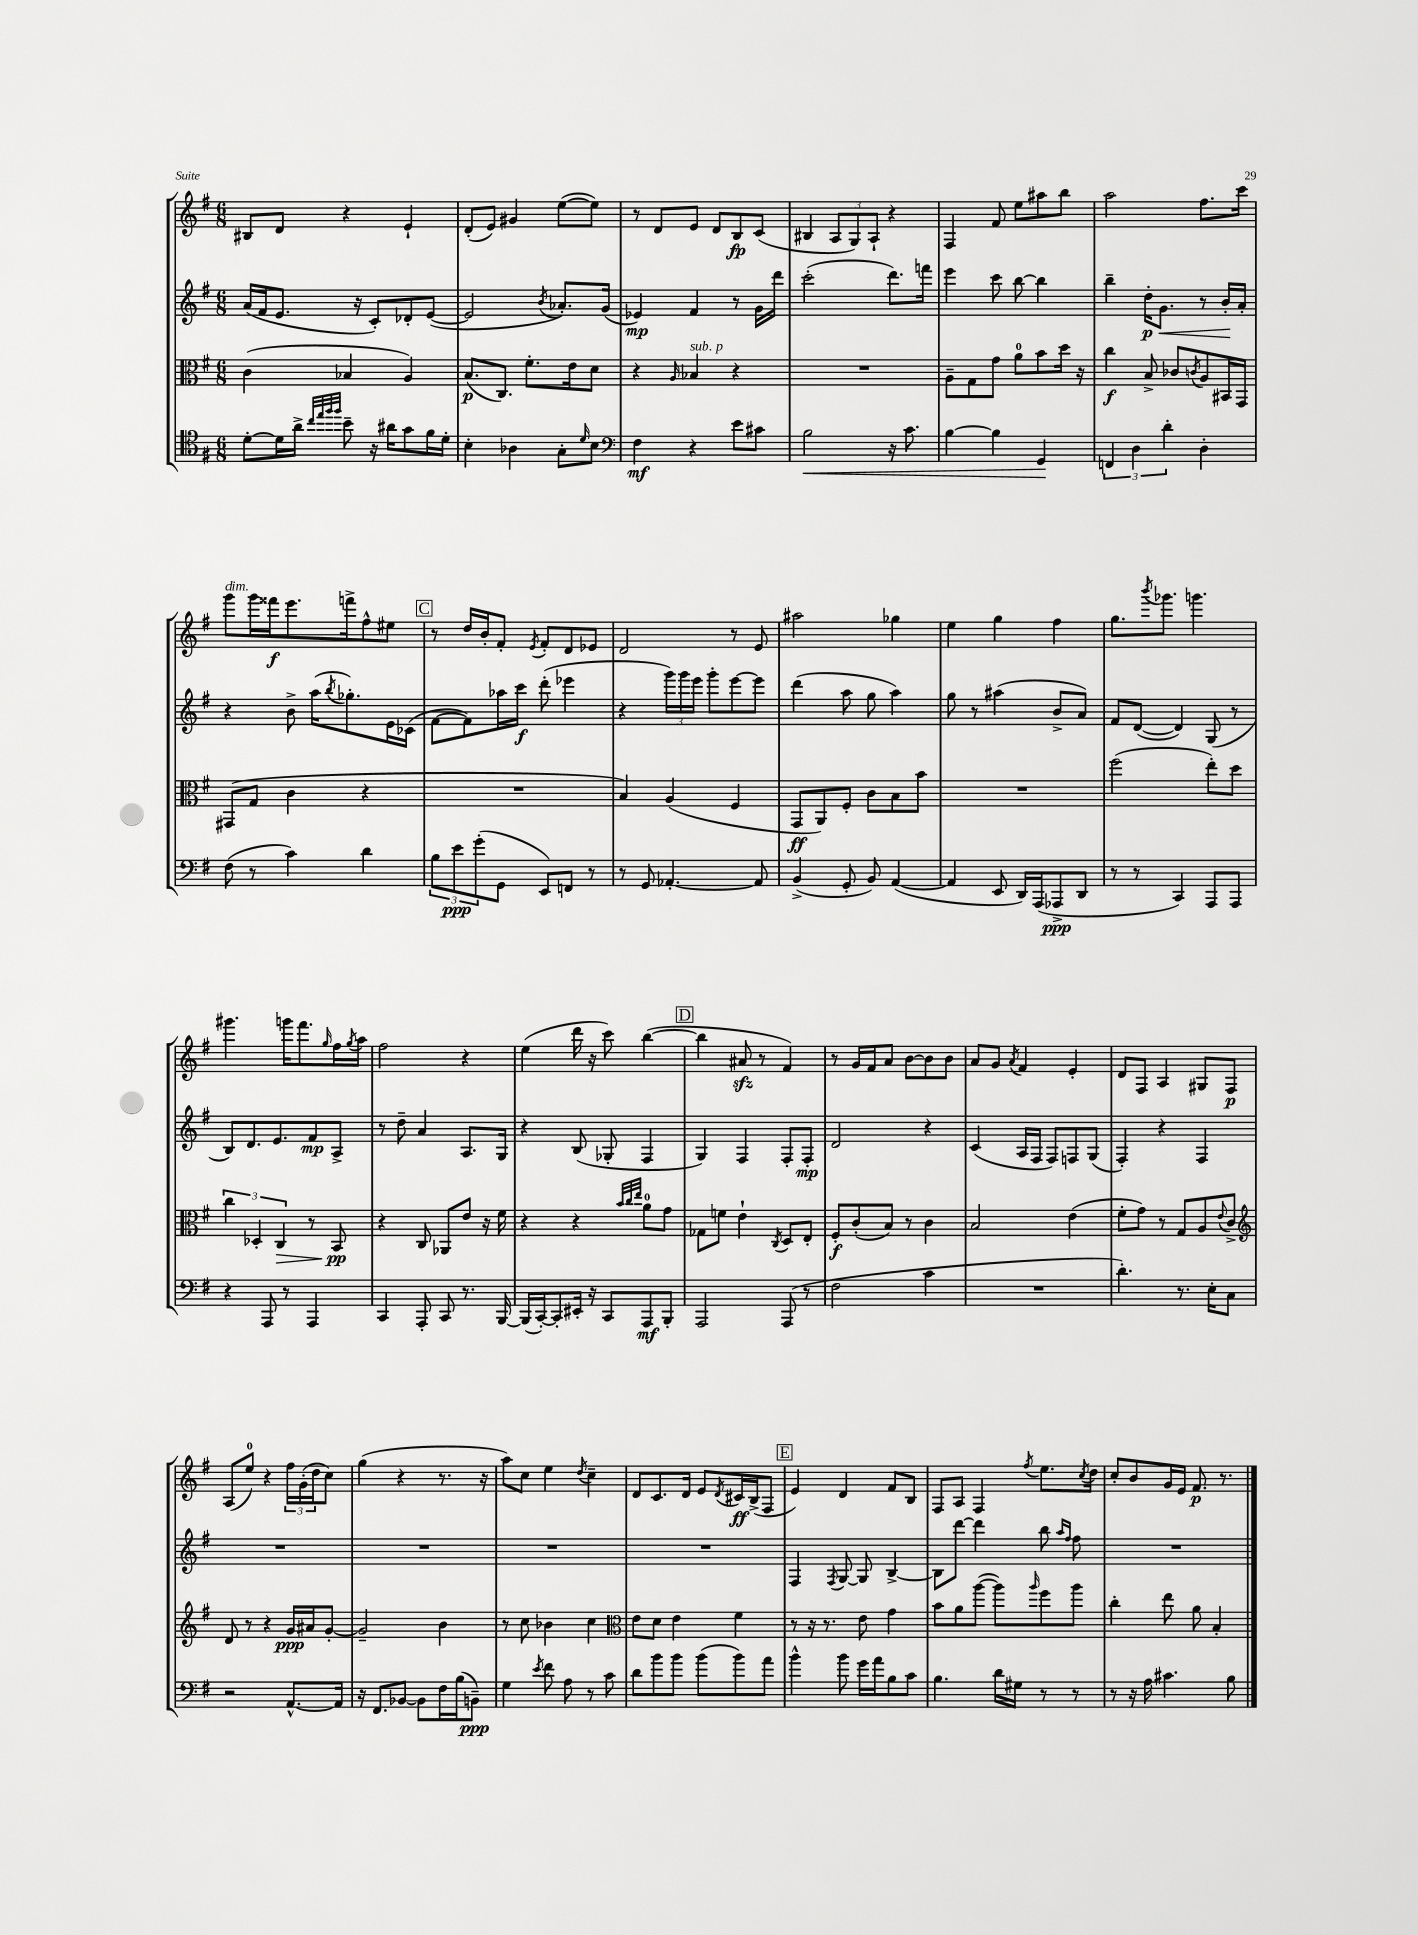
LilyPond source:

<<
\new StaffGroup <<
\new Staff = "s0" {
    \clef treble \key g \major \numericTimeSignature \time 6/8
    bis8 d'8 r4 e'4-! |
    d'8-.( e'8) gis'4 e''8~( e''8) |
    r8 d'8 e'8 d'8 b8\fp c'8( |
    bis4 \tuplet 3/2 { a8 g8) a8-! } r4 |
    fis4 fis'8 e''8 ais''8 b''8 |
    a''2 fis''8. c'''16 |
    g'''8^\markup { \italic "dim." } g'''16 fisis'''16\f e'''8. f'''16-> fis''8-^ eis''8 |
    \mark \markup { \box "C" } r8 d''16 b'16-. fis'8-. \acciaccatura { e'8 } fis'8-. d'8 ees'8 |
    d'2 r8 e'8 |
    ais''2 ges''4 |
    e''4 g''4 fis''4 |
    g''8. \acciaccatura { b'''8 } ges'''8. g'''4. |
    gis'''4. g'''16 fis'''8. \grace { g''16 } fis''16 \acciaccatura { g''8 } a''16 |
    fis''2 r4 |
    e''4( d'''16 r16 c'''8) b''4~( |
    \mark \markup { \box "D" } b''4 ais'8\sfz r8 fis'4) |
    r8 g'16 fis'16 a'8 b'8~ b'8 b'8 |
    a'8 g'8 \acciaccatura { a'8 } fis'4 e'4-. |
    d'8 fis8 a4 gis8 fis8\p |
    a8( e''8-0) r4 \tuplet 3/2 { fis''16 g'16-.( d''16 } c''8) |
    g''4( r4 r8. r16 |
    a''8) c''8 e''4 \acciaccatura { d''8 } c''4-- |
    d'8 c'8. d'16 e'8 \acciaccatura { d'8 } cis'16\ff b16->( fis8 |
    \mark \markup { \box "E" } e'4) d'4 fis'8 b8 |
    fis8 a8 fis4 \acciaccatura { fis''8 } e''8. \acciaccatura { c''8 } d''16 |
    c''8-. b'8 g'16 e'16 fis'8.\p r8. \bar "|." |
}
\new Staff = "s1" {
    \clef treble \key g \major \numericTimeSignature \time 6/8
    a'16( fis'16 e'8. r16 c'8-.) des'8-. e'8~( |
    e'2 \acciaccatura { b'8 } aes'8.-.) g'16( |
    ees'4\mp) fis'4 r8 g'16 d'''16 |
    c'''2-.( d'''8.) f'''16 |
    e'''4 c'''8 b''8~ b''4 |
    b''4-- d''16-.\p\< g'8. r8 b'16-.\! a'16-. |
    r4 b'8-> a''16( \acciaccatura { b''8 } ges''8.-.) e'16 ces'16( |
    \mark \markup { \box "C" } fis'8~ fis'8) aes''16 c'''16\f d'''8-.( ees'''4 |
    r4 \tuplet 3/2 { g'''16) g'''16 e'''16 } g'''8-. e'''8~ e'''8 |
    d'''4( a''8 g''8 a''4) |
    g''8 r8 ais''4( b'8-> a'8) |
    fis'8 d'8~( d'4) g8( r8 |
    b8) d'8. e'8. fis'8\mp a8-> |
    r8 d''8-- a'4 a8. g16 |
    r4 b8( ges8-. fis4 |
    \mark \markup { \box "D" } g4) fis4 fis8-. fis8-.\mp |
    d'2 r4 |
    c'4( a16 fis16 fis8) f8 g8( |
    fis4-.) r4 fis4 |
    R2. |
    R2. |
    R2. |
    R2. |
    \mark \markup { \box "E" } fis4 \acciaccatura { fis8 } g8~ g8 b4~-> |
    b8 d'''8~ d'''4 b''8 \grace { a''16 fis''16 } fis''8 |
    R2. \bar "|." |
}
\new Staff = "s2" {
    \clef alto \key g \major \numericTimeSignature \time 6/8
    c'4( bes4 a4) |
    b8.\p( c8.) fis'8.-. e'16 d'8 |
    r4 \grace { a16 } bes4^\markup { \italic "sub. p" } r4 |
    R2. |
    a8-- g8 g'8 a'8-0 b'8 d''16 r16 |
    c''4\f b8-> ces'8 \acciaccatura { c'8 } a8 bis,16 g,16 |
    gis,8( g8 c'4 r4 |
    \mark \markup { \box "C" } R2. |
    b4) a4( fis4 |
    g,8\ff a,8) fis8-. c'8 b8 b'8 |
    R2. |
    fis''2( e''8-.) d''8 |
    \tuplet 3/2 { c''4 des4-. c4\> } r8 b,8\pp\! |
    r4 c8 aes,8 e'8 r16 fis'16 |
    r4 r4 \grace { b'32 c''32 e''32 } a'8-0 g'8 |
    \mark \markup { \box "D" } ges8 f'8 e'4-! \acciaccatura { c8 } d8 e8-. |
    fis8-.\f c'8-.( b8) r8 c'4 |
    b2 e'4( |
    fis'8-. g'8) r8 g8 a8 \appoggiatura { e'8 } c'8-> |
    \clef treble d'8 r8 r4 g'16\ppp ais'16 g'8~-. |
    g'2-- b'4 |
    r8 c''8 bes'4 c''4 |
    \clef alto e'8 d'8 e'4 fis'4 |
    \mark \markup { \box "E" } r8 r16 r8. e'8 g'4 |
    b'8 a'8 a''8~( a''8) \grace { a''16 } fis''8 a''8 |
    c''4-. e''8 a'8 b4-. \bar "|." |
}
\new Staff = "s3" {
    \clef tenor \key g \major \numericTimeSignature \time 6/8
    d'8~-. d'16 a'16-> \grace { c''32 e''32 fis''32 fis''32 } b'8-- r16 ais'16 g'8 fis'16 d'16-. |
    b4-. aes4 g8-. \grace { d'16 } b8 |
    \clef bass fis4\mf r4 e'8 cis'8 |
    b2\< r16 c'8. |
    b4~ b4 g,4\! |
    \tuplet 3/2 { f,4 d4 d'4-. } d4-. |
    fis8( r8 c'4) d'4 |
    \mark \markup { \box "C" } \tuplet 3/2 { b8 e'8\ppp g'8-.( } g,8 e,8) f,8 r8 |
    r8 g,8 aes,4.~-. aes,8 |
    b,4->( g,8-. b,8) a,4~( |
    a,4 e,8 d,16) a,,16( aes,,8->\ppp d,8 |
    r8 r8 c,4) a,,8 a,,8 |
    r4 a,,8 r8 a,,4 |
    c,4 a,,8-. c,8 r8. b,,16~ |
    b,,16( c,16~-.) c,8-. eis,16-. r16 c,8 a,,8\mf b,,8-. |
    \mark \markup { \box "D" } a,,2 a,,8( r8 |
    fis2 c'4 |
    R2. |
    d'4.-.) r8. e16-. c8 |
    r2 a,8.~-^ a,16 |
    r16 fis,8. bes,8~ bes,8 fis16 b16( b,8--\ppp) |
    g4 \acciaccatura { e'8 } fis'8 a8 r8 c'8 |
    d'8 b'8 b'8 b'8( b'8) a'8 |
    \mark \markup { \box "E" } b'4-^ b'8 g'16 a'16 b8 c'8 |
    b4. d'16 gis16 r8 r8 |
    r8 r16 a16 cis'4. b8 \bar "|." |
}
>>
>>
\layout { \context { \Score \remove "Bar_number_engraver" } }
